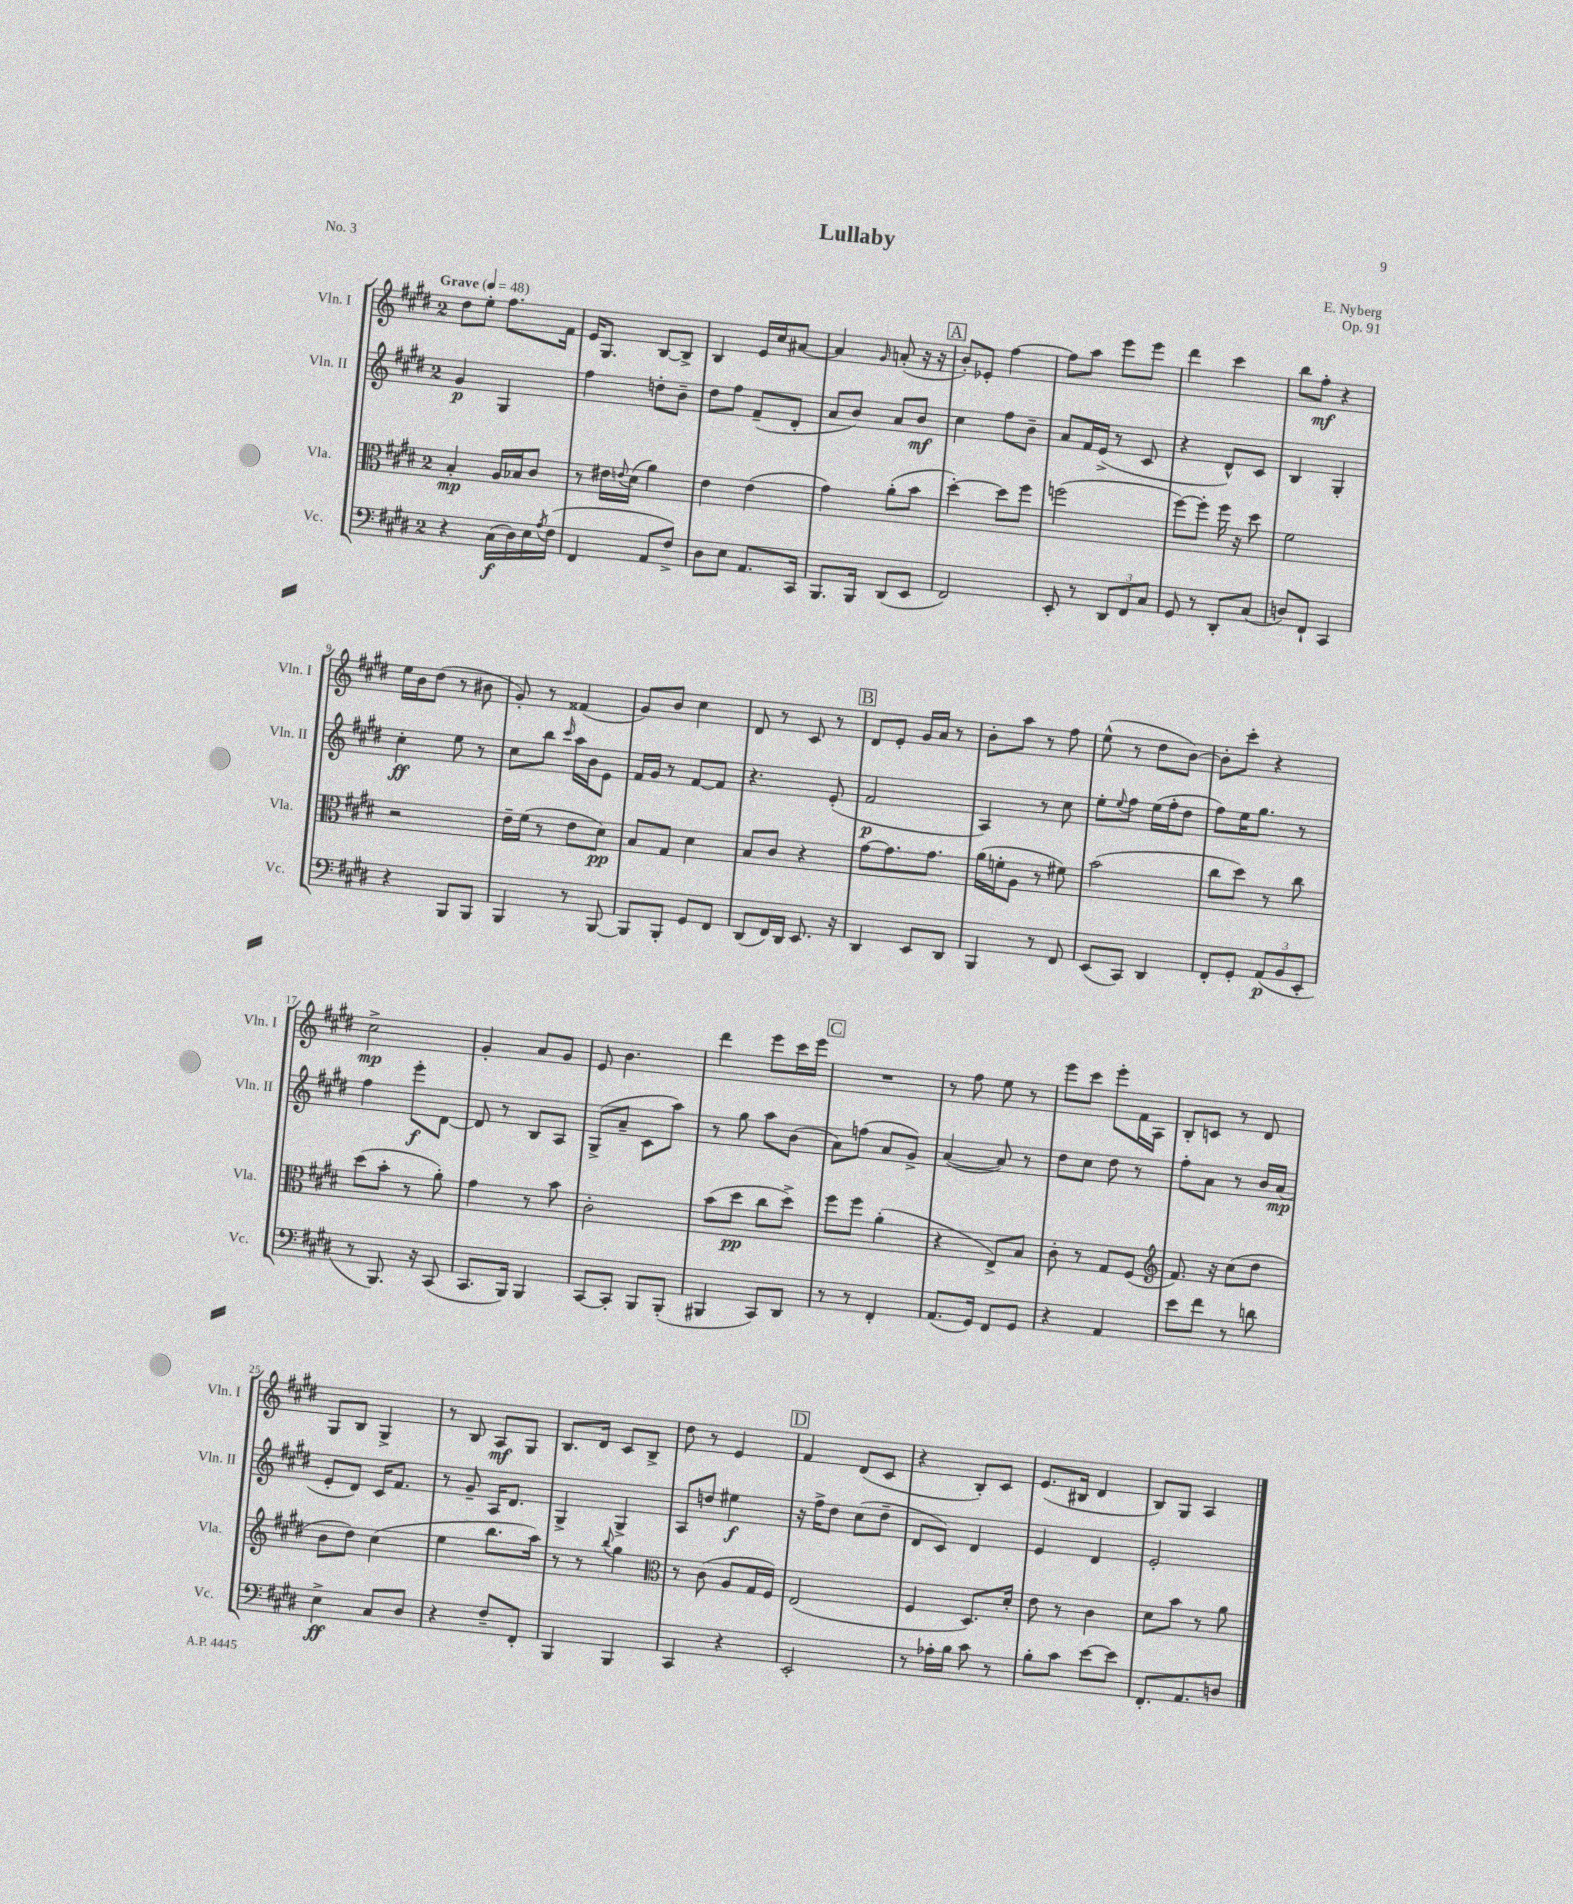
\header { title = "Lullaby" composer = "E. Nyberg" opus = "Op. 91" piece = "No. 3" }
<<
\new StaffGroup <<
\new Staff = "s0" \with { instrumentName = "Vln. I" shortInstrumentName = "Vln. I" } {
    \clef treble \key e \major \once \override Staff.TimeSignature.style = #'single-digit \time 2/4 \tempo "Grave" 4 = 48
    dis''8 e''8-. fis''8. fis'16 |
    e'16 gis8. b8~ b8-> |
    b4 e'16 cis''16 ais'8~ |
    ais'4 \grace { gis'16 } a'8-.( r16 r16 |
    \mark \markup { \box "A" } b'8-.) ees'8-. fis''4~ |
    fis''8 a''8 e'''8 e'''8 |
    dis'''4 cis'''4 |
    b''8 fis''8-.\mf r4 |
    e''16 b'16 dis''8( r8 bis'8 |
    gis'8-.) r8 fisis'4( |
    gis'8) b'8 cis''4 |
    dis'8 r8 cis'8 r8 |
    \mark \markup { \box "B" } dis'8 e'8-. gis'16 a'16 r8 |
    b'8-. a''8 r8 fis''8 |
    e''8-^( r8 dis''8 b'8~) |
    b'8-. cis'''8-. r4 |
    cis''2->\mp |
    gis'4-. a'8 gis'8 |
    e'8 b'4. |
    dis'''4 e'''8 cis'''16 e'''16 |
    \mark \markup { \box "C" } R2 |
    r8 fis''8 e''8 r8 |
    e'''8 cis'''8 e'''8-. fis'16 a16 |
    b8-. c'8 r8 dis'8 |
    gis8 b8 gis4-> |
    r8 b8 a8\mf gis8 |
    b8. dis'16 cis'8 b8-> |
    dis''8 r8 e'4 |
    \mark \markup { \box "D" } fis'4 dis'8( cis'8 |
    r4 b8-.) cis'8 |
    e'8.( bis16 dis'4 |
    b8) gis8 a4 \bar "|." |
}
\new Staff = "s1" \with { instrumentName = "Vln. II" shortInstrumentName = "Vln. II" } {
    \clef treble \key e \major \once \override Staff.TimeSignature.style = #'single-digit \time 2/4
    gis'4\p gis4 |
    fis''4 d''8-. b'8-- |
    dis''8 fis''8 fis'8--( dis'8-. |
    a'8 b'8) a'8 b'8\mf |
    \mark \markup { \box "A" } cis''4 fis''8 b'8-- |
    a'8 fis'16 e'16->( r8 cis'8 |
    r4 dis'8-^) cis'8 |
    b4 gis4-. |
    cis''4-.\ff e''8 r8 |
    cis''8 b''8 \grace { cis'''16 } a''16 b'16 e'8 |
    fis'16 gis'16 r8 fis'8~ fis'8 |
    r4. e'8-.( |
    \mark \markup { \box "B" } fis'2\p |
    a4) r8 cis''8 |
    e''8-. \appoggiatura { e''8 } fis''8 e''16( fis''16-. dis''8 |
    fis''8) e''16 gis''8. r8 |
    fis''4 e'''8-.\f dis'8~ |
    dis'8 r8 b8 a8 |
    gis8->( a'8-- cis'8 a''8) |
    r8 gis''8 a''8 b'8( |
    \mark \markup { \box "C" } a'8) f''8( a'8 gis'8->) |
    a'4~( a'8) r8 |
    dis''8 cis''8 dis''8 r8 |
    fis''8-. a'8 r8 b'16 a'16\mp( |
    e'8-. dis'8) cis'16 fis'8. |
    r8 gis'8-- a16 dis'8. |
    gis4-> gis4-> |
    a8 d''8 eis''4\f |
    \mark \markup { \box "D" } r16 fis''16-> dis''8 cis''8( dis''8-- |
    dis'8 cis'8) dis'4 |
    e'4 dis'4 |
    e'2-. \bar "|." |
}
\new Staff = "s2" \with { instrumentName = "Vla." shortInstrumentName = "Vla." } {
    \clef alto \key e \major \once \override Staff.TimeSignature.style = #'single-digit \time 2/4
    b4-.\mp a16 bes16 cis'8 |
    r8 eis'16 \appoggiatura { e'8 } dis'16( a'4) |
    e'4 e'4( |
    gis'4) a'8-.( b'8 |
    \mark \markup { \box "A" } dis''4~-.) dis''8 fis''8 |
    f''2( |
    fis''8~) fis''8-. fis''16 r16 dis''8 |
    fis'2 |
    r2 |
    e'16-- fis'16( r8 e'8 dis'8\pp) |
    b8 gis8 dis'4 |
    b8 cis'8 r4 |
    \mark \markup { \box "B" } gis'8~ gis'8. gis'8. |
    a'16( f'16-. a8 r8 fis'8) |
    b'2( |
    cis''8 dis''8) r8 cis''8 |
    dis''8( b'8-. r8 a'8-.) |
    gis'4 r8 b'8 |
    cis'2-. |
    b'8( dis''8\pp cis''8 dis''8->) |
    \mark \markup { \box "C" } fis''8 fis''8 a'4-.( |
    r4 e8->) b8 |
    cis'8-. r8 gis8 fis8( |
    \clef treble fis'8.) r16 cis''8( dis''8 |
    b'8 dis''8) cis''4( |
    e''4 b''8. a''16) |
    r8 r8 \appoggiatura { b''8 } gis''4 |
    \clef alto r8 cis'8( a8 gis16 fis16) |
    \mark \markup { \box "D" } e2( |
    fis4 dis8.) dis'16-. |
    e'8 r8 cis'4 |
    dis'8 b'8 r8 a'8 \bar "|." |
}
\new Staff = "s3" \with { instrumentName = "Vc." shortInstrumentName = "Vc." } {
    \clef bass \key e \major \once \override Staff.TimeSignature.style = #'single-digit \time 2/4
    r4 cis16\f( dis16) e16 \acciaccatura { a8 } fis16( |
    fis,4 a,8 fis8->) |
    dis8 e8 a,8. cis,16 |
    b,,8. b,,16 dis,8( e,8 |
    \mark \markup { \box "A" } fis,2) |
    e,8-. r8 \tuplet 3/2 { dis,8 fis,8 cis8 } |
    gis,8 r8 dis,8-. cis8( |
    d8) fis,8-! cis,4 |
    r4 b,,8 b,,8 |
    b,,4 r8 b,,8~ |
    b,,8 b,,8-. gis,8 fis,8 |
    dis,8( fis,16) dis,16 e,8. r16 |
    \mark \markup { \box "B" } dis,4 e,8 dis,8 |
    b,,4 r8 fis,8 |
    e,8( cis,8) dis,4 |
    fis,8-. gis,8-. \tuplet 3/2 { a,8\p( b,8 e,8-. } |
    r8 b,,8.) r16 cis,8( |
    cis,8. b,,16) b,,4 |
    cis,8~ cis,8-. b,,8 b,,8-.( |
    bis,,4 cis,8) dis,8 |
    \mark \markup { \box "C" } r8 r8 fis,4-. |
    a,8.( gis,16) fis,8 gis,8 |
    r4 a,4 |
    e'8 fis'8 r8 d'8 |
    e4->\ff cis8 dis8 |
    r4 fis8-- fis,8-. |
    b,,4 b,,4 |
    cis,4 r4 |
    \mark \markup { \box "D" } e,2-. |
    r8 aes16-. b16 cis'8 r8 |
    b8-. cis'8 e'8~ e'8 |
    fis,8.-. a,8. d8 \bar "|." |
}
>>
>>
